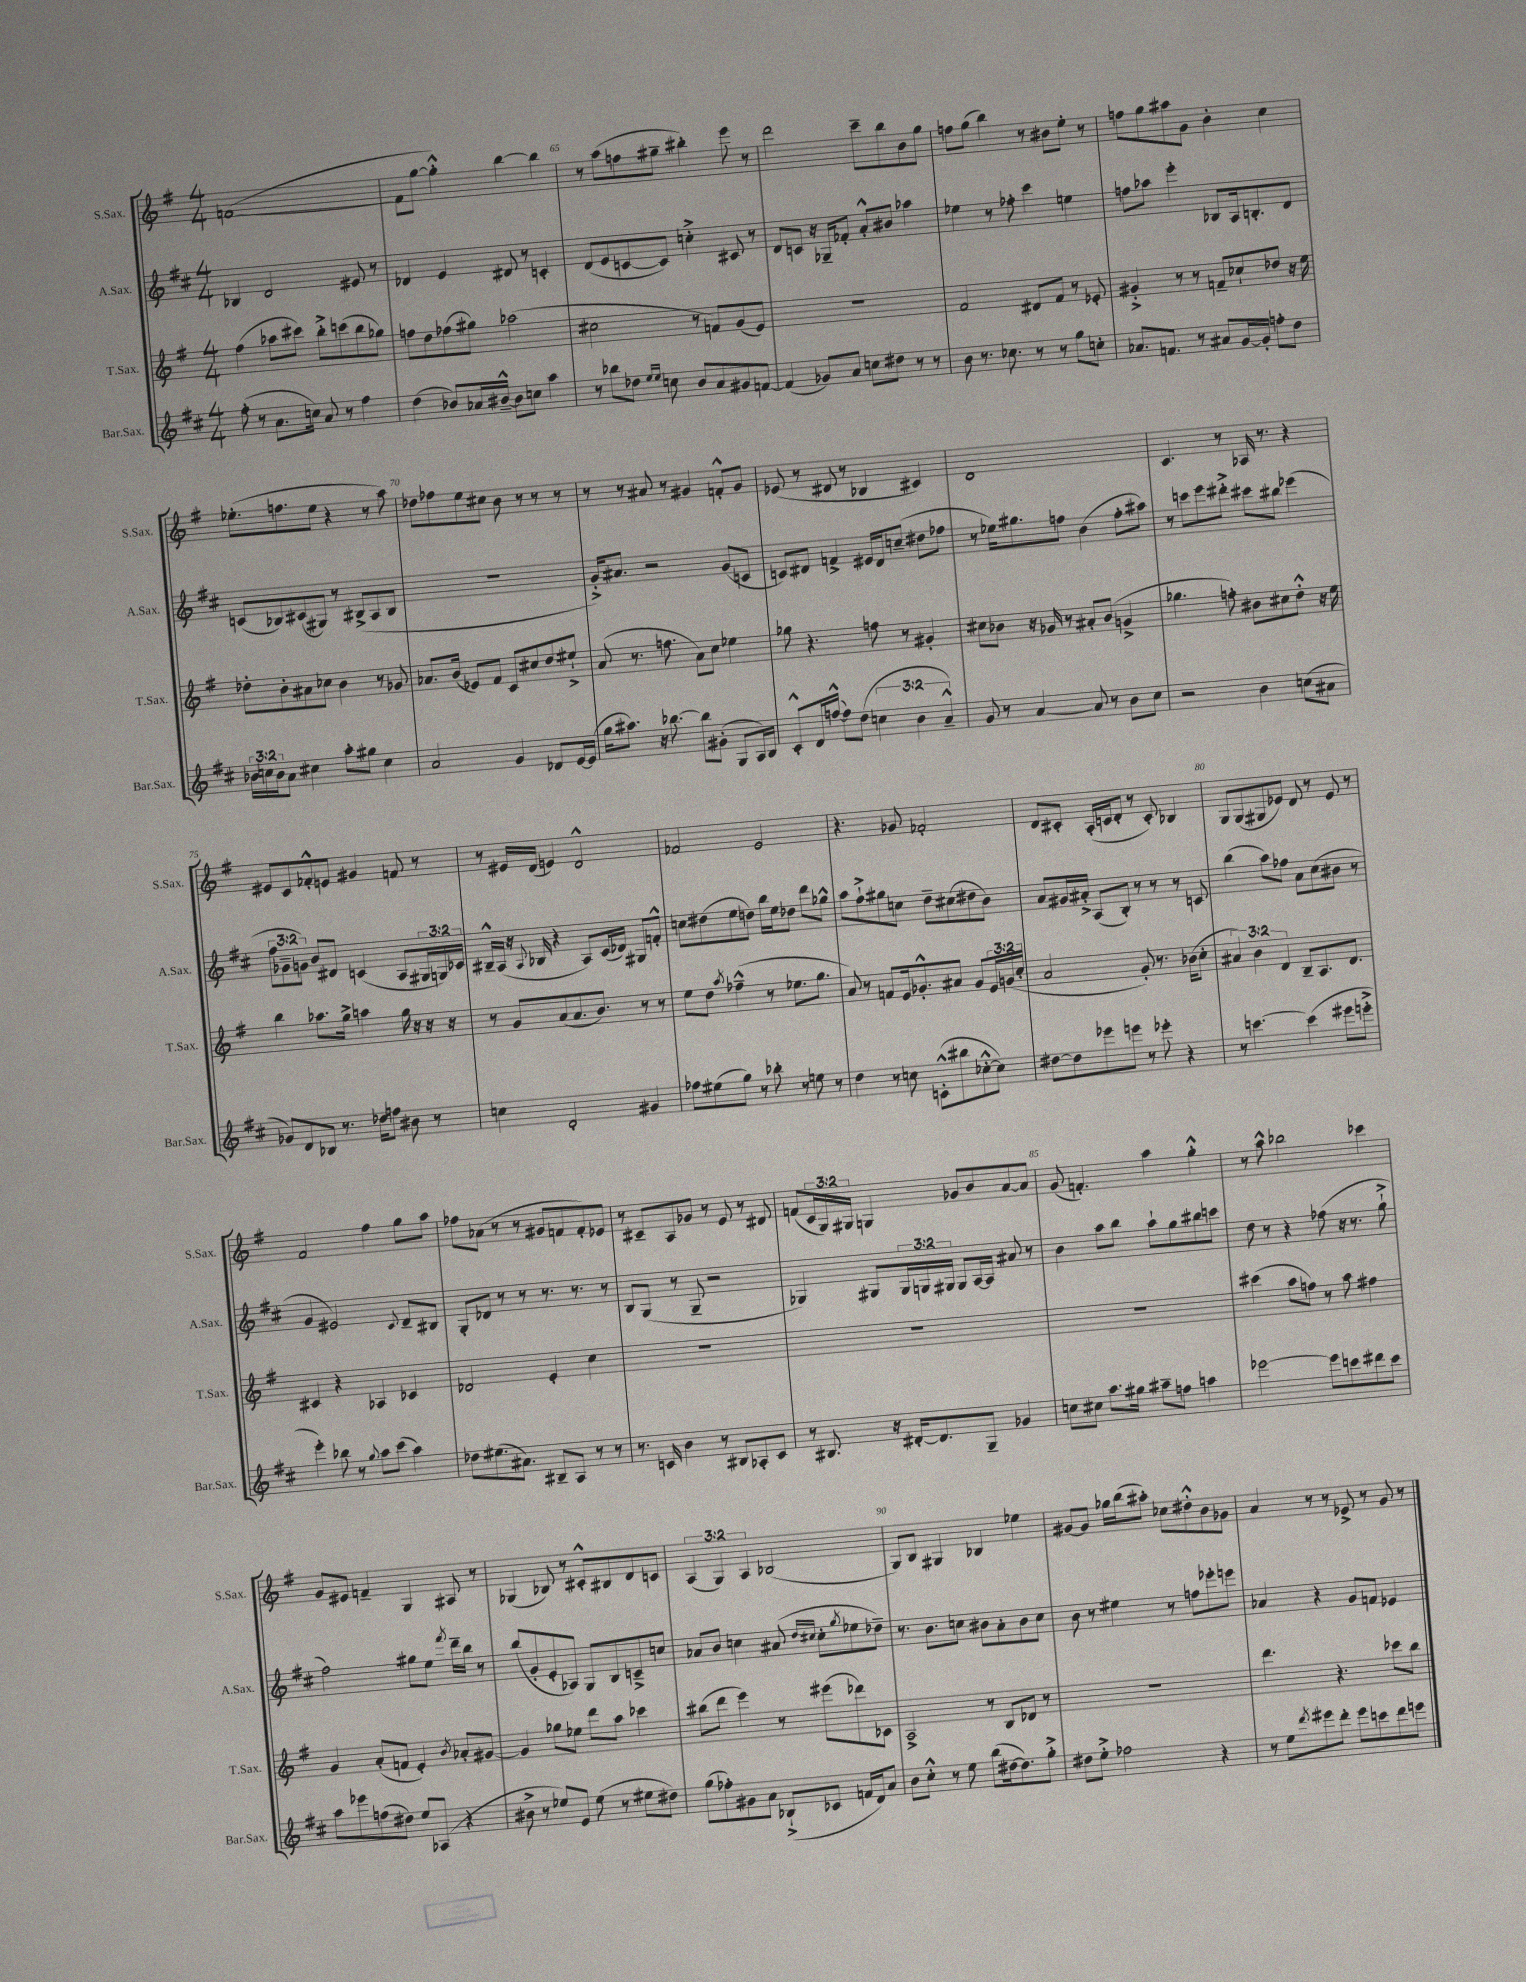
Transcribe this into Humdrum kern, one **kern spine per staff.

**kern	**kern	**kern	**kern
*staff4	*staff3	*staff2	*staff1
*clefG2	*clefG2	*clefG2	*clefG2
*k[f#c#]	*k[f#]	*k[f#c#]	*k[f#]
*M4/4	*M4/4	*M4/4	*M4/4
(8ff#'\	(4ff#\	4B-/	([1f
8r	.	.	.
8.a\L	8aa-\L	2d/	.
.	8ccc#\J)	.	.
16cc\Jk)	.	.	.
8a/	8bb'^\L	.	.
8r	(8ccc\	.	.
4ff#\	8bb\	8e#/	.
.	8gg-\J)	8r	.
=	=	=	=
(4dd\	8ff\L	4d-/	8f\]L
.	8dd\	.	[8gg\J
8b-/L)	(8ff-\	4e/	4gg'^^\])
16a-/L	8gg#\J)	.	.
[16b#~^^/JJ	.	.	.
8b#\]L	(2aa-\	8d#/	[4bb\
8cc\J	.	8r	.
4aa\	.	4c'/	4bb\]
=	=	=	=
8r	2cc#\	(8d/L	8r
8bb-\L	.	8e/	(8aa\L
8dd-\J	.	[8c/	8ff\
16qqee/LL	.	.	.
16qqee/JJ	.	.	.
8cc\	.	8c/]J)	8gg#~\J
8b/L	8r	4cc'^\	4bb#'\)
8a/	8f/L)	.	.
8g#/	(8g/	8c#/	8eee\
[8f/J	8e/J)	8r	8r
=	=	=	=
(4f/]	1r	8d/L	2ddd\
.	.	8c/J	.
8g-/L)	.	16r	.
.	.	16G-~/LK	.
8a/J	.	8f-'/J	.
8cc\L	.	8a'^^/L	8ccc~\L
8dd#\J	.	8b#/J	8bb\
8r	.	4aa-\	8b\
8r	.	.	8gg\J
=	=	=	=
8b\	2f#/	4ee-\	8ff\L
8.r	.	.	(8gg\J
.	.	8r	4bb\)
8.cc-\	.	.	.
.	.	8ff-'\	.
8r	8d#/L	4ccc#\	8r
8r	8f#/J	.	8b#\L
8gg\L	8r	4ee\	8ee'\J
8cc'\J	8e-'/	.	8r
=	=	=	=
8.a-/L	4g#'^/	8ff\L	8ff\L
.	.	8aa-\J	8gg\
8.f/J	.	.	.
.	8r	4eee'\	8aa#\
8r	8r	.	8g\J
8a#/L	8f~/L	8B-/L	4b'\
[16g/L	8cc-`/	16A/k	.
16g'/]JJ	.	8.B'/	.
8ff'\L	8dd-/J	.	4cc\
8dd\J	16r	8d/J	.
.	16ee\	.	.
=	=	=	=
24b-\LL	8dd-'\L	(8c/L	(8.ee-'\L
24cc\	.	.	.
24b-\J	.	.	.
8a\J	8b'\	8B-/)	.
.	.	.	8.ff\
4cc#\	8a#\	(8c#/	.
.	8cc-\J	8G#/J)	8ee-\J
8aa'\L	4b\	8r	4r
8gg#\J	.	(8B#^/L	.
4cc#\	8r	8A/	8r
.	8g-/	8B#/J	8aa\)
=	=	=	=
2a/	8.a-/L	1r	8dd-\L
.	.	.	8ff-\
.	(16b/Jk	.	.
.	8e-/L)	.	8ee\
.	8f#/J	.	8cc#\J
4g/	8c/L	.	8b\
.	8cc#/	.	8r
8d-/L	8dd/	.	8r
[16e/L	8ee#`^/J	.	8r
(16e/]JJ	.	.	.
=	=	=	=
16gg\LK	(8a/	16g'^/LK)	8r
8.aa#\J)	.	8.a#/J	.
.	8.r	.	8r
16r	.	2r	8a#/
[8.bb-\	8.ff\	.	.
.	.	.	8r
8bb-\]L	8a\L)	.	4g#/
(8g#'\J	8cc\J	.	.
8G/L	4ee-\	(8g/L	8f'^^/L
16A/L)	.	8c/J	8g#/J
16B/JJ	.	.	.
=	=	=	=
8c#'^^/L	8gg-\	8c/L)	(8e-/
16d/L	4.r	8d#/J	8r
([16ff^^/JJ	.	.	.
8ff\]L)	.	4f^/	8d#/
(8dd\J	.	.	8r
6cc\	8ff\	16e#/LL	4B-/
.	.	16d#/J	.
.	8r	(8cc~/J	.
6b\	.	.	.
.	4g#'/	8dd#\L	4c#/)
6a~^^/)	.	.	.
.	.	8ff-\J	.
=	=	=	=
8g/	8cc#\L	8r	1d
8r	8b-\J	16ee-\LK)	.
.	.	8.gg#\	.
[4a/	16r	.	.
.	16g-/	.	.
.	8r	8ff\J	.
8a/]	8a#'/L	(4b\	.
8r	(8b-/J	.	.
8b\L	4g^/	8ff'\L	.
8cc#\J	.	8aa#\J)	.
=	=	=	=
2r	4.gg-\	8r	4.c/
.	.	8ccc\L	.
.	.	8eee\	.
.	8ff'\)	8ddd#'^\J	8r
4b\	8b#\L	8ccc#\L	16A-/
.	.	.	8.r
.	8cc#\	8bb#\J	.
(8cc\L	8dd'^^\J	(4eee-\	4r
8a#\J	16r	.	.
.	16ee\	.	.
=	=	=	=
8g-/L)	4bb\	12ff#\L	8e#/L
.	.	12g-~\	.
8d/	.	.	8c/
.	.	12g\J)	.
8B-/J	8.aa-\L	8b/L	8f-'^^/
8.r	.	8d#/J	8e/J
.	16gg^\Jk	.	.
.	4aa\	(4c/	4g#/
16dd-\LK	.	.	.
8ff\J	.	.	.
8b#\	16gg\	8A/L	8f/
.	16r	.	.
8r	16r	24G#/L	8r
.	.	24G/)	.
.	16r	.	.
.	.	24c-/JJ	.
=	=	=	=
4cc\	8r	16B#~^^/LL	8r
.	.	(16A/JJ	.
.	8g/L	16r	16e#/LL
.	.	8qqA/	.
.	.	16B-/	(16d/JJ
2d'/	(8a/	4r	4e/)
.	8.a/	.	.
.	.	8A/L)	2d^^/
.	8.b/J)	.	.
.	.	(16c#/L	.
.	.	16d-/JJ)	.
4g#/	8r	8G#/L	.
.	8r	8f'^^/J	.
=	=	=	=
8ff-\L	8ee\L	8cc\L	2f-/
(8ee#\	8dd\J	(8dd#\	.
.	8qaa/	.	.
8gg\J)	(4ff-~^^\	8ee\	.
8r	.	8dd\J)	.
8bb-'\	8r	16bb\LL	2e/
.	.	16ee\J	.
8r	8.ee-\L	8dd-\J	.
8ee\	.	8ddd\L	.
.	8.gg\J	.	.
8r	.	8gg-^^\J	.
=	=	=	=
4dd\	8a/)	8aa\L	4.r
.	8r	8ff#`^\	.
8r	8f/L	8gg#\	.
8cc\	16e/k	8cc\J	8g-/
.	8.g-'^^/	.	.
(8c'^^\L	.	8dd~\L	2f-'/
8bb#\	8a#/J	(8cc#\	.
[8cc-'^^\	8g-/L	8dd#\	.
8cc-\]J)	24e/L	8b\J)	.
.	(24g/	.	.
.	24cc'/JJ	.	.
=	=	=	=
[8dd#\L	2a/	8a/L	8d/L
8dd#\]	.	16g#/L	8c#'/J
.	.	16a#'^/JJ	.
8eee-\	.	(8A/L	(16A'/LL
.	.	.	16c/J
8eee\J	.	8B'/J)	8d'/J
8r	8g'/)	8r	8r
8eee-'\	8.r	8r	8c'/)
4r	.	8r	4B-/
.	(16b-\LK	.	.
.	8cc'\J	8c/	.
=	=	=	=
8r	6a#/)	(4bb\	8G/L
[4.ccc\	.	.	(8G/
.	6b\	.	.
.	.	8aa\L)	8G#/
.	6d/	.	.
.	.	8ff-\J	8e-/J)
(4ccc\]	8B~/L	8a\L	8d/
.	8.A/	(8cc#\	8r
8eee#\L	.	8b#\J	8e-/
.	8.d/J	.	.
8eee'^\J	.	8r	8r
=	=	=	=
4eee'\)	4c#/	4g/	2f#/
8bb-\	4r	2e#/)	.
8r	.	.	.
8qqgg/	.	.	.
8aa\L	4A-/	.	4ff#\
(8ccc#\J	.	.	.
.	.	8qqc#/	.
4aa\)	4c-/	8d~/L	8gg\L
.	.	8B#/J	8aa\J
=	=	=	=
8dd-\L	2d-/	8G'/L	8ff-\L
(8.ee#\	.	8d-/J	(8a-\J
.	.	8r	8r
8.a#\J)	.	.	.
.	.	8r	8r
8B#~/L	4e'/	8.r	8g#/L
8A/J	.	.	8f/
.	.	8.r	.
8r	4cc\	.	8f'/)
8r	.	8r	8e-/J
=	=	=	=
8.r	1r	8B/L	8r
.	.	(8G/J	8c#~/L
16c/	.	.	.
4b\	.	8r	8A/
.	.	8G~/	8g-/J
8r	.	2r	8r
8B#/L	.	.	8e/
8A-'/	.	.	8r
8c/J	.	.	8d#/
=	=	=	=
8r	1r	4G-/)	(8f/L
8.B#/	.	.	24c/L
.	.	.	24G/)
.	.	.	24G#/JJ
.	.	8G#/L	4G/
16r	.	.	.
[16d#'/LK	.	24G#/L	.
.	.	24G/	.
8.d#/]	.	.	.
.	.	24G#/JJ	.
.	.	8G#/L	8g-/L
8G~/J	.	[16A/L	8b/
.	.	16A/]JJ	.
4g-/	.	8a#/	[8a/
.	.	8r	8a/]J
=	=	=	=
8cc\L	1r	4b\	(8g/
8cc#\J	.	.	4.f'/)
8.aa\L	.	8aa\L	.
.	.	8bb\J	.
16gg#\Jk	.	.	.
8aa#~\L	.	8aa`\L	4aa\
8ff\J	.	8gg\	.
4aa\	.	8bb#\	4gg'^^\
.	.	8ccc\J	.
=	=	=	=
[2eee-\	(4ccc#\	8dd\	8r
.	.	8r	8aa^^\
.	8aa\L	4r	2bb-\
.	8ff\J)	.	.
8eee-\]L	8r	(8ff-\	.
8ccc\	8aa\	16r	.
.	.	8.r	.
8ddd#\	4ff#\	.	4ccc-\
8ccc\J	.	8gg`^\	.
=	=	=	=
8aa\L	4g/	2ff#\)	8g/L
8eee-\	.	.	8e#/J
(8ff\	(8a'/L	.	4f~/
8dd#\J)	8f/J	.	.
8ee/L	4e'/)	8gg#\L	4G/
(8A-/J	.	8ee\J	.
.	8qb/	8qfff#/	.
4r	8a-'/L	16ddd~\LL	8A#/
.	.	16bb\JJ	.
.	[8g#/J	8r	8r
=	=	=	=
8b#^\	4g#/]	(8bb/L	(4G-/
8r	.	8g'/	.
8ee-/L)	8gg-\L	8e'/	8B-/)
8e/J	8ee-\J	8A-/J)	8r
(8ee-\	8ddd\L	8G/L	8c#'^^/L
8r	8aa\J	8B/	8B#/
8ee#\L	4ccc-\	8c~^/	8d/
8dd#\J)	.	8cc/J	8c/J
=	=	=	=
(8gg\L	(8bb#\L	8a-/L	(6A/
8ff-'\)	8ddd\J	8b/J	.
.	.	.	6G/)
8g#\	4eee\)	4cc\	.
.	.	.	6A/
8a\J	.	.	.
(8B-`^/L	8r	(8a#/	(2B-/
.	.	16qqdd/LL	.
.	.	16qqcc#/JJ	.
8c-/J	(8eee#\L	8cc#'\L	.
.	.	8qgg/	.
16f/LL	8ddd-\)	8ee-\	.
16d/J)	.	.	.
8a/J	8c-\J	8dd-~\J)	.
=	=	=	=
8b\L	2A^/	8.r	8G/L)
8cc#'^^\J	.	.	8B/J
.	.	8.b\L	.
8r	.	.	4G#/
8ee\	.	8cc\J	.
(8bb\L	8r	8b#\L	4B-/
[16dd#\k	8B/L	8a'\	.
8.dd#\])	.	.	.
.	8d-/J	8b#\	4ee-\
8gg'^\J	8r	8cc\J	.
=	=	=	=
8dd#\L	1r	8b\	[8g#/L
8ee'^\J	.	8r	8g#/]J
2ff-\	.	4ee#\	16gg-\LL
.	.	.	(16bb\J
.	.	.	8aa#'\J)
.	.	8r	8cc-\L
.	.	8ff\L	8dd#'^^\
4r	.	8eee-'\	8b\
.	.	8eee\J	8g-\J
=	=	=	=
8r	4.ddd\	4a-/	4a/
8ee\L	.	.	.
8qddd/	.	.	.
8eee#\	.	4r	8r
8ddd'\J	4.r	.	8r
8eee#\L	.	8g/L	8e-^/
8ccc\	.	8f/J	8r
8ddd\	8ccc-\L	4e-/	8g/
8eee\J	8bb\J	.	8r
==	==	==	==
*-	*-	*-	*-
